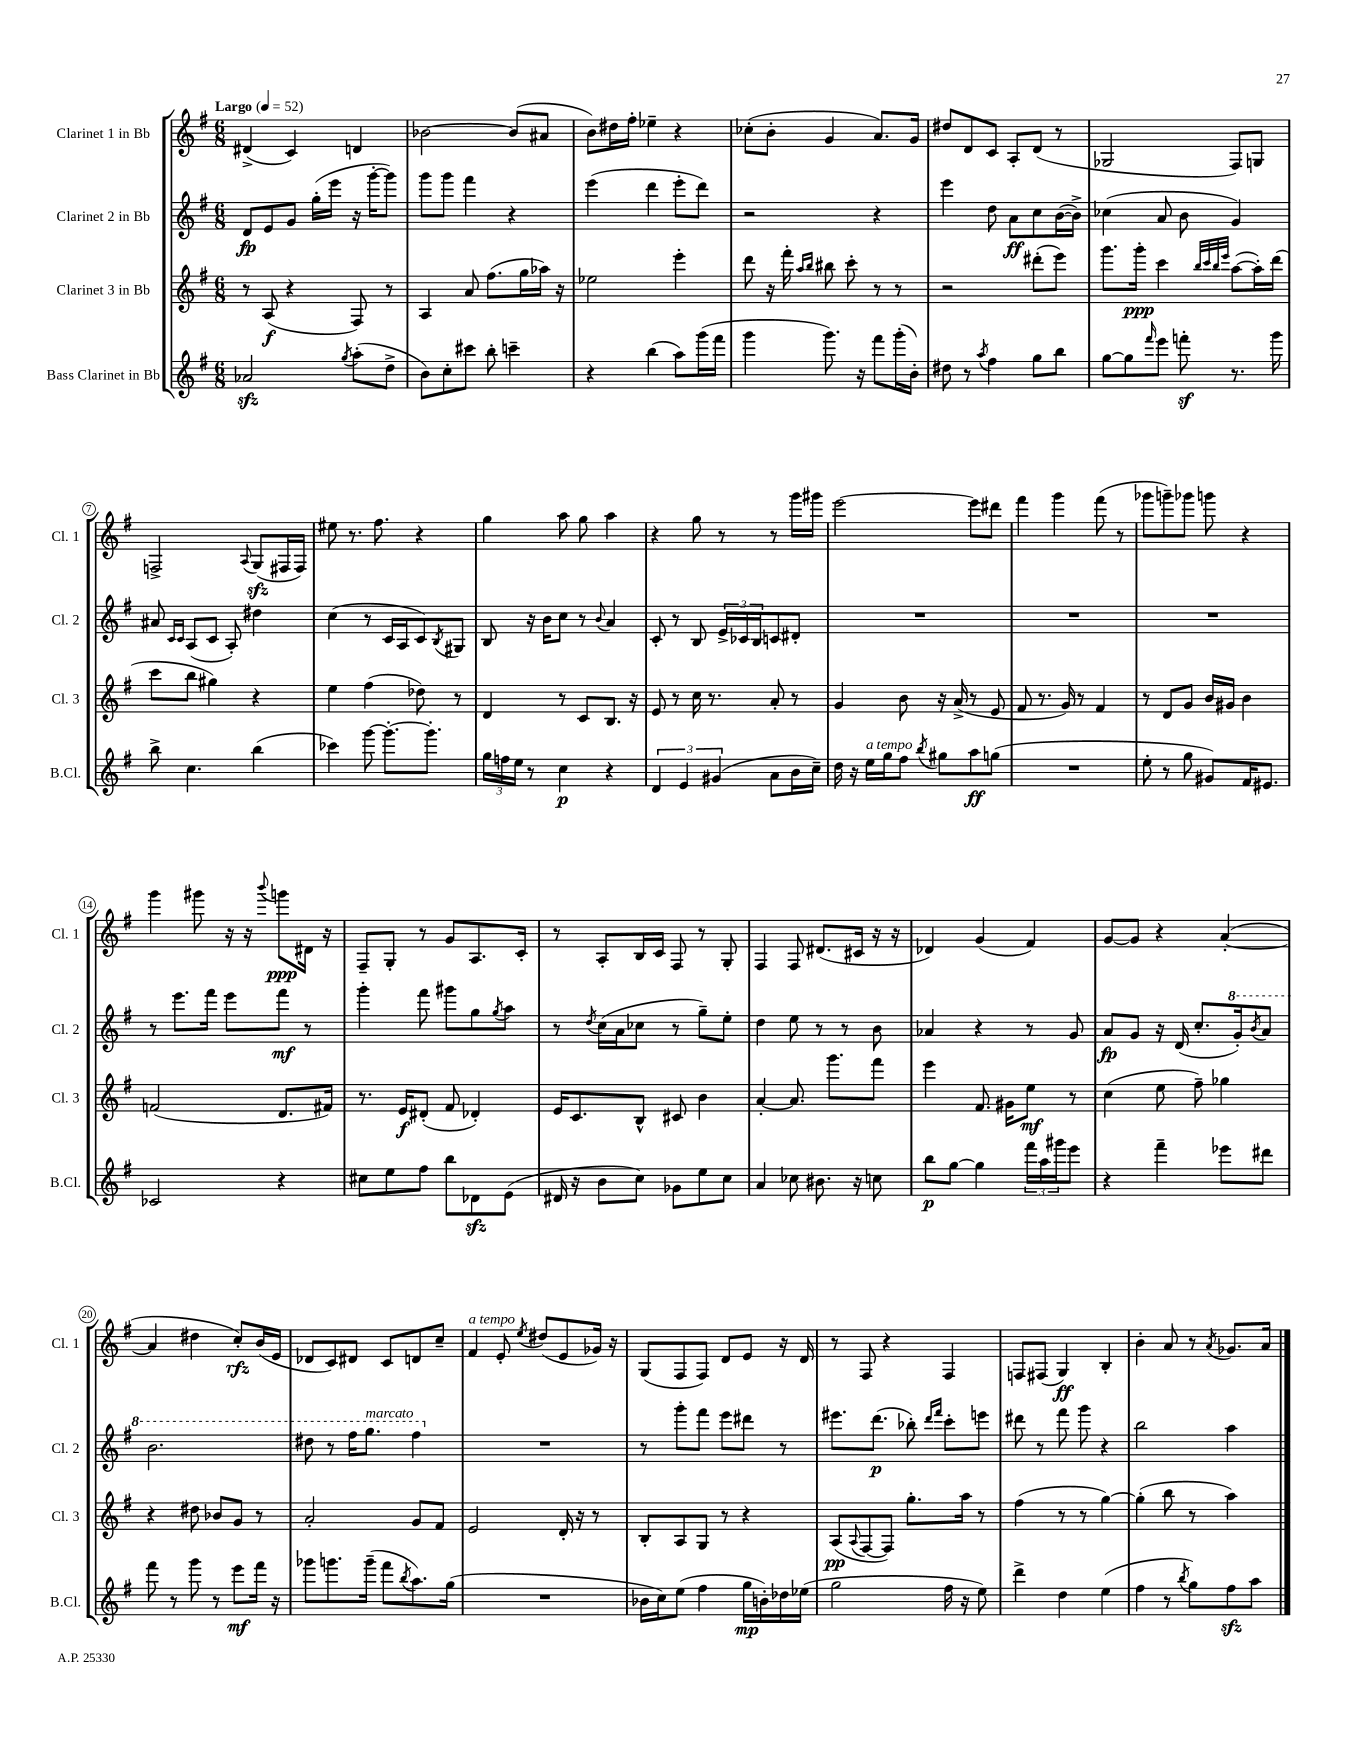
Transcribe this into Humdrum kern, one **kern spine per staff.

**kern	**kern	**kern	**kern
*staff4	*staff3	*staff2	*staff1
*clefG2	*clefG2	*clefG2	*clefG2
*k[f#]	*k[f#]	*k[f#]	*k[f#]
*M6/8	*M6/8	*M6/8	*M6/8
*MM52	*MM52	*MM52	*MM52
2a-/	8r	8d/L	(4d#^/
.	(8A/	8e/	.
.	4r	8g/J	4c/)
.	.	(16gg'\LL	.
.	.	16eee\JJ	.
8qgg/	.	.	.
(8aa'\L	8F#/)	16r	4d/
.	.	[16ggg'\LK	.
8dd^\J	8r	8ggg\]J)	.
=	=	=	=
8b\L)	4A/	8ggg\L	[2b-\
8cc'\	.	8ggg\J	.
8ccc#\J	8a/	4fff#\	.
8bb'\	(8.ff#\L	.	.
4ccc~\	.	4r	(8b-/]L
.	16gg\L	.	.
.	16aa-\JJ)	.	8a#/J
.	16r	.	.
=	=	=	=
4r	2ee-\	(4eee\	8b\L)
.	.	.	16dd#\L
.	.	.	16ff#'\JJ
(4bb\	.	4ddd\	4ee-~\
8aa\L)	4eee'\	8eee'\L	4r
(16ggg\L	.	8ddd\J)	.
16fff#\JJ	.	.	.
=	=	=	=
4ggg\	8ddd\	2r	(8cc-'\L
.	16r	.	8b'\J
.	16fff#'\	.	.
.	16qqaa/LL	.	.
.	16qqbb/JJ	.	.
8.ggg\)	8bb#\	.	4g/
.	8ccc'\	.	.
16r	.	.	.
8fff#\L	8r	4r	8.a/L)
(16ggg'\L	8r	.	.
16b'\JJ)	.	.	16g/Jk
=	=	=	=
8dd#\	2r	4eee\	8dd#/L
8r	.	.	8d/
8qaa/	.	.	.
4ff#\	.	8dd\	8c/J
.	.	8a\L	8A'/L
8gg\L	(8ddd#'\L	8cc\	(8d/J
8bb\J	8eee\J)	([16b\L	8r
.	.	16b^\]JJ)	.
=	=	=	=
[8gg\L	8.ggg\L	(4cc-\	2G-/
8gg\]	.	.	.
.	16ggg'\Jk	.	.
16qqfff#/	.	.	.
8eee\J	4ccc\	8a/	.
8fff'\	.	8b\	.
.	32qqbb/LLL	.	.
.	32qqccc/	.	.
.	32qqbb/	.	.
.	32qqeee/JJJ	.	.
8.r	([8aa\L	4g/)	8F#/L)
.	16aa'\]L)	.	8G/J
16ggg\	(16ddd\JJ	.	.
=	=	=	=
8bb^\	8ccc\L	8a#/	2F^/
.	.	16qqc/LL	.
.	.	16qqc/JJ	.
4.cc\	8bb\J	(8A/L	.
.	4gg#\)	8c/J	.
.	.	8A'/)	.
.	.	.	8qqA/
(4bb\	4r	4dd#\	(8G/L
.	.	.	16F#/L
.	.	.	16F#/JJ)
=	=	=	=
4ccc-\)	4ee\	(4cc\	8ee#\
.	.	.	8.r
[8ggg\	(4ff#\	8r	.
.	.	.	8.ff#\
8.ggg'\_L	.	16c/LL	.
.	.	16A/J	.
.	8dd-\)	8c/)	4r
8.ggg'\]J	.	.	.
.	.	8qB/	.
.	8r	8G#/J	.
=	=	=	=
24gg\LL	4d/	8B/	4gg\
24ff\	.	.	.
24ee\JJ	.	.	.
8r	.	16r	.
.	.	16b\LK	.
4cc\	8r	8cc\J	8aa\
.	8c/L	8r	8gg\
.	.	8qqb/	.
4r	8.B/J	4a/	4aa\
.	16r	.	.
=	=	=	=
6d/	8e/	8c'/	4r
.	8r	8r	.
6e/	.	.	.
.	16cc\	8B/	8gg\
.	8.r	.	.
(6g#/	.	.	.
.	.	24e^/LL	8r
.	.	24c-/	.
.	.	24B/J	.
8a\L	8a'/	8c/	8r
16b\L	8r	8d#'/J	16ggg\LL
16cc~\JJ)	.	.	16ggg#\JJ
=	=	=	=
16dd\	4g/	2.r	[2eee\
16r	.	.	.
16ee\LL	.	.	.
16gg\J	.	.	.
8ff#\J	8b\	.	.
8qbb/	.	.	.
8gg#\L	16r	.	.
.	(16a^/	.	.
8aa\	8r	.	8eee\]L
(8gg\J	8e/	.	8ddd#\J
=	=	=	=
2.r	8f#/	2.r	4fff#\
.	8.r	.	.
.	.	.	4ggg\
.	16g/)	.	.
.	8r	.	.
.	4f#/	.	(8fff#\
.	.	.	8r
=	=	=	=
8ee'\	8r	2.r	8ggg-\L
8r	8d/L	.	8ggg~\)
8gg\	8g/J	.	8ggg-\J
8g#/L)	16b/LL	.	8ggg\
.	16g#/JJ	.	.
16f#/K	4b\	.	4r
8.e#/J	.	.	.
=	=	=	=
2c-/	(2f/	8r	4ggg\
.	.	8.eee\L	.
.	.	.	8ggg#\
.	.	16fff#\Jk	.
.	.	8eee\L	16r
.	.	.	16r
.	.	.	8qqbbb/
4r	8.d/L	8fff#\J	8ggg\L
.	.	8r	16d#\Jk
.	16f#/Jk)	.	16r
=	=	=	=
8cc#\L	8.r	4ggg'\	8F#~/L
8ee\	.	.	8G'/J
.	16e/LK	.	.
8ff#\J	(8d#'/J	8fff#\	8r
8bb\L	8f#/	8ggg#\L	8g/L
8d-\	4d-'/)	8gg\	8.A/
.	.	8qgg/	.
(8e\J	.	8aa\J	.
.	.	.	16c'/Jk
=	=	=	=
16d#/	16e/LK	8r	8r
16r	8.c/	.	.
.	.	8qdd/	.
8b\L	.	(16cc\LL	8A'/L
.	.	16a\J	.
8cc\J)	8B^^/J	8cc-\J	16B/L
.	.	.	16c/JJ
8g-\L	8c#/	8r	8F#/
8ee\	4b\	8gg~\L)	8r
8cc\J	.	8ee'\J	8G'/
=	=	=	=
4a/	[4a'/	4dd\	4F#/
8cc-\	8.a/]	8ee\	8F#/
8.b#\	.	8r	(8.d#/L
.	8.ggg\L	.	.
.	.	8r	.
16r	.	.	16c#/Jk
8cc\	8fff#\J	8b\	16r
.	.	.	16r
=	=	=	=
8bb\L	4eee\	4a-/	4d-/)
[8gg\J	.	.	.
4gg\]	8.f#/	4r	(4g/
.	16g#\LK	.	.
24fff#\LL	8ee\J	8r	4f#/)
24aa\	.	.	.
24ggg#\J	.	.	.
8eee\J	8r	8g/	.
=	=	=	=
4r	(4cc\	8a/L	[8g/L
.	.	8g/J	8g/]J
4fff#~\	8ee\	16r	4r
.	.	(16d/	.
.	8ff#~\)	8.cc'/L	.
8eee-\L	4gg-\	.	([4a'/
.	.	16gg'/k)	.
.	.	8qbb/	.
8ddd#\J	.	8aa/J	.
=	=	=	=
8fff#\	4r	2.bb\	4a/]
8r	.	.	.
8ggg\	8dd#\	.	4dd#\
8r	8b-/L	.	.
8eee\L	8g/J	.	8cc'/L)
16fff#\Jk	8r	.	(16b/L
16r	.	.	16e/JJ
=	=	=	=
8ggg-\L	2a'/	8ddd#\	8d-/L
8.ggg\	.	8r	8c/)
.	.	16fff#\LK	8d#/J
(16ggg~\Jk	.	8.ggg\J	.
8fff#\L	.	.	8c/L
8qbb/	.	.	.
8.aa\)	8g/L	4fff#\	8d/
.	8f#/J	.	8cc~/J
(16gg\Jk	.	.	.
=	=	=	=
2.r	2e/	2.r	4f#/
.	.	.	8e'/
.	.	.	8qee/
.	.	.	(8dd#/L
.	16d'/	.	8e/
.	16r	.	.
.	8r	.	16g-/Jk)
.	.	.	16r
=	=	=	=
16b-\LL	8B'/L	8r	(8G/L
16cc\J)	.	.	.
(8ee\J	8A/	8ggg'\L	8F#/
4ff#\	8G/J	8fff#\J	8F#/J)
.	8r	8eee\L	8d/L
16gg\LL	4r	8ddd#\J	8e/J
16b'\)	.	.	.
16dd-\	.	8r	16r
(16ee-\JJ	.	.	16d/
=	=	=	=
2gg\	(8A/L	8.eee#\L	8r
.	8qqA/	.	.
.	[8F#/	.	8F#/
.	.	(8.ddd\J	.
.	8F#/]J)	.	4r
.	8.gg'\L	8bb-'\)	.
.	.	16qqddd/LL	.
.	.	16qqfff#/JJ	.
16ff#\	.	8ccc'\L	4F#/
16r	16aa\Jk	.	.
8ee\)	8r	8eee\J	.
=	=	=	=
4ddd^\	(4ff#\	8ddd#\	8F/L
.	.	8r	(8F#/J
4dd\	8r	8fff#\	4G/)
.	8r	8ggg\	.
(4ee\	[4gg\)	4r	4B'/
=	=	=	=
4ff#\	(4gg'\]	2bb\	4b'\
8r	8bb\	.	8a/
8qbb/	.	.	.
8gg\L)	8r	.	8r
.	.	.	8qa/
8ff#\	4aa\)	4aa\	8.g-/L
8aa\J	.	.	.
.	.	.	16a/Jk
==	==	==	==
*-	*-	*-	*-
